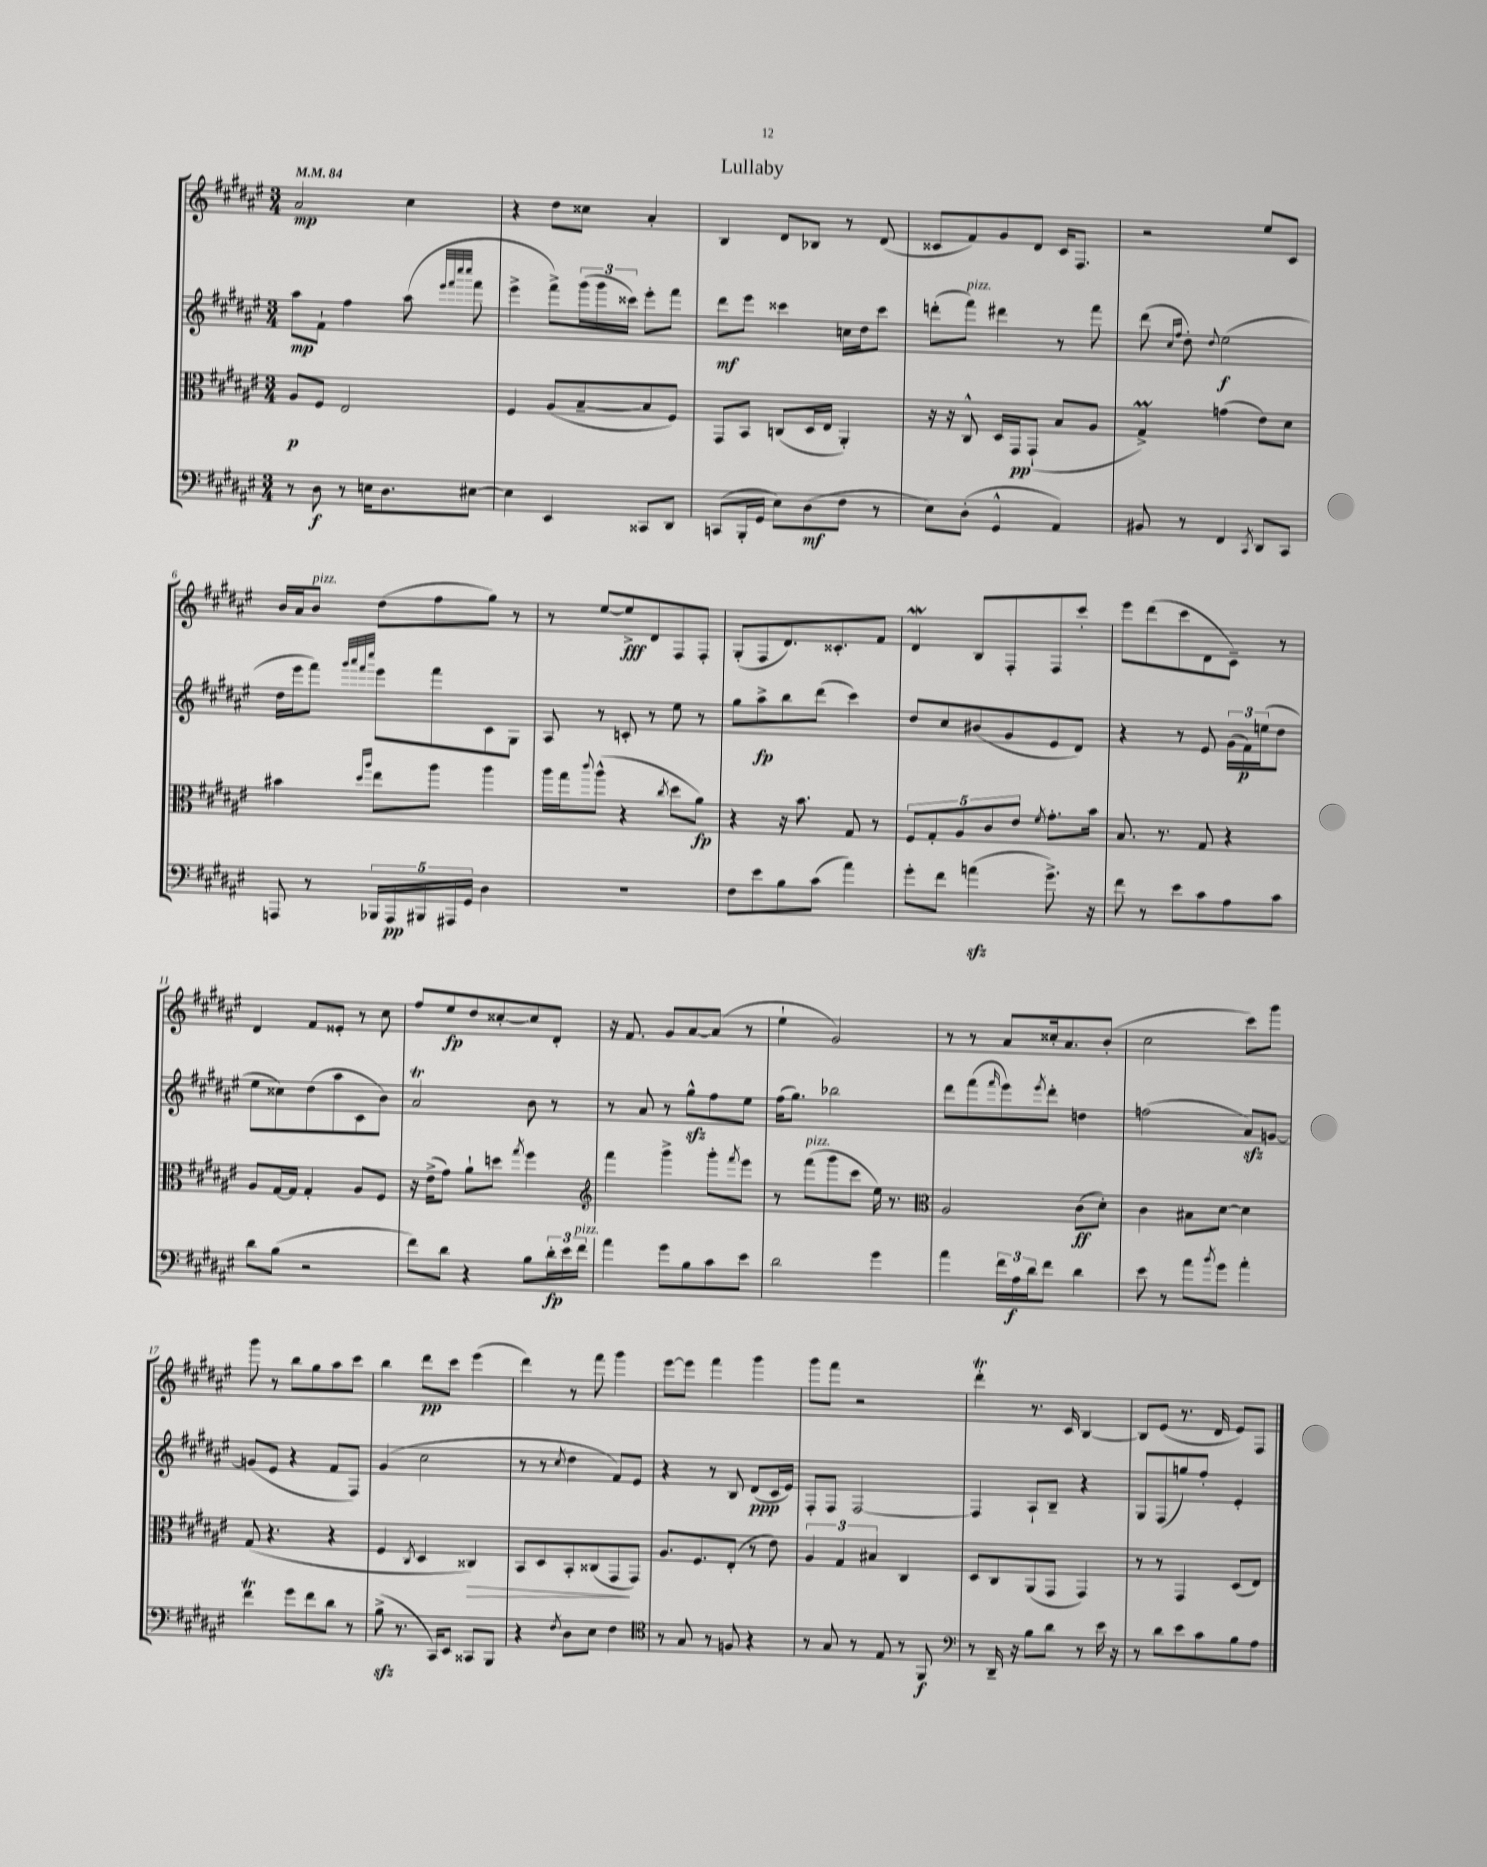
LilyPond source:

\header { title = "Lullaby" }
<<
\new StaffGroup <<
\new Staff = "s0" {
    \clef treble \key fis \major \numericTimeSignature \time 3/4 \tempo 4 = 84
    ais'2\mp cis''4 |
    r4 dis''8 cisis''8 ais'4-. |
    b4 dis'8 bes8 r8 dis'8( |
    cisis'8 fis'8) gis'8 dis'8 cisis'16 fis8. |
    r2 eis''8 cis'8 |
    b'16 ais'16 b'8^\markup { \italic "pizz." } dis''8( fis''8 gis''8) r8 |
    r8 eis''8~ eis''8->\fff dis'8 fis8 fis8-. |
    gis8-.( fis8 dis'8.) cisis'8.-. fis'8 |
    dis'4\mordent b8 fis8-. fis8 cis'''8-. |
    eis'''8 dis'''8( cis'''8 dis'8 cis'8--) r8 |
    dis'4 fis'8 eisis'8-. r8 cis''8 |
    fis''8 eis''8\fp dis''8 cisis''8~-. cisis''8 dis'8-. |
    r16 fis'8. gis'8 ais'8~ ais'8( r8 |
    eis''4-! gis'2) |
    r8 r8 ais'8 cisis''16-. ais'8. b'8-.( |
    cis''2 cis'''8) gis'''8 |
    gis'''8 r8 b''8 gis''8 ais''8 cis'''8 |
    b''4 dis'''8\pp cis'''8 eis'''4( |
    dis'''4) r8 fis'''8 gis'''4 |
    eis'''8~ eis'''8 fis'''4 gis'''4 |
    gis'''8 fis'''8 r2 |
    dis'''4-.\trill r8. cis'16 b4~ |
    b8 eis'8( r8. dis'16 eis'8) fis8 \bar "|." |
}
\new Staff = "s1" {
    \clef treble \key fis \major \numericTimeSignature \time 3/4
    ais''8\mp fis'8-! fis''4 ais''8( \grace { eis'''32 fis'''32 cis''''32 cis''''32 } fis'''8 |
    eis'''4-> fis'''8->) \tuplet 3/2 { gis'''16( gis'''16 cisis'''16) } eis'''8-. fis'''8 |
    dis'''8\mf eis'''8 cisis'''4 c''16 dis''16 cisis'''8 |
    d'''8-.( fis'''8^\markup { \italic "pizz." }) dis'''4 r8 fis'''8 |
    dis'''8( \grace { cis''16 fis''16 } dis''8-.) \appoggiatura { dis''8 } eis''2\f( |
    dis''16 eis'''16 fis'''8) \grace { gis'''32 ais'''32 fis'''32 cis''''32 } eis'''8 fis'''8 cis'8 gis8 |
    ais8 r8 c'8-. r8 eis''8 r8 |
    gis''8 ais''8->\fp b''8 dis'''8( cis'''4) |
    dis''8 cis''8 bis'8( gis'8 eis'8 dis'8) |
    r4 r8 eis'8 \tuplet 3/2 { gis'16( fis'16\p) e''16( } dis''8 |
    eis''8 cisis''8) dis''8( ais''8 cis'8 b'8) |
    ais'2\trill b'8 r8 |
    r8 ais'8 r8 gis''8-^\sfz fis''8 eis''8 |
    fis''16( gis''8.) bes''2 |
    dis'''8 fis'''8( \grace { fis'''16 } eis'''8) \acciaccatura { eis'''8 } dis'''8-. d''4 |
    f''2( ais'8\sfz) g'8~ |
    g'8( eis'8 r4 fis'8 fis8) |
    gis'4( cis''2 |
    r8 r8 \acciaccatura { cis''8 } dis''4 fis'8) eis'8 |
    r4 r8 b8 dis'8\ppp( cis'16 eis'16) |
    fis8-. fis8 fis2~ |
    fis4 ais8-! b8-- r4 |
    gis8 fis8( g''8) fis''8-. eis'4-. \bar "|." |
}
\new Staff = "s2" {
    \clef alto \key fis \major \numericTimeSignature \time 3/4
    ais8\p fis8 eis2 |
    fis4 ais8( b8~-- b8 fis8) |
    gis,8 b,8 c8( dis16 eis16 ais,4-.) |
    r16 r16 cis8-^ dis16 gis,16\pp gis,8-!( b8 ais8 |
    gis4->\prall) g'4( eis'8) dis'8 |
    bis'4 \grace { dis''16 ais''16 } eis''8 ais''8 ais''4 |
    ais''16 gis''16 \appoggiatura { cis'''8 } ais''8-^( r4 \acciaccatura { cis''8 } dis''8 ais'8\fp) |
    r4 r16 b'8. gis8 r8 |
    \tuplet 5/4 { fis8 gis8-. ais8 cis'8 eis'8 } \acciaccatura { fis'8 } gis'8.-. b'16 |
    b8. r8. gis8 r4 |
    ais8 gis16~ gis16 gis4-. ais8 fis8 |
    r16 eis'16->( gis'8) ais'8-! d''8 \acciaccatura { gis''8 } fis''4 |
    \clef treble fis'''4 gis'''4-> gis'''8-. \acciaccatura { fis'''8 } eis'''8 |
    r8 fis'''8^\markup { \italic "pizz." }( gis'''8 cis'''8 eis''16) r8. |
    \clef alto ais2 cis'8\ff( dis'8-.) |
    cis'4 bis8 dis'8~ dis'4 |
    gis8( r4. r4 |
    fis4 \acciaccatura { cis8 } dis4 cisis4\>) |
    b,8 dis8 b,8-. cisis8( gis,8\! gis,8) |
    ais8. fis8. eis8-.( r8 eis'8) |
    \tuplet 3/2 { ais4 gis4 bis4 } cis4 |
    dis8 cis8 ais,8( gis,8 gis,4) |
    r8 r8 gis,4 dis8( eis8) \bar "|." |
}
\new Staff = "s3" {
    \clef bass \key fis \major \numericTimeSignature \time 3/4
    r8 dis8\f r8 e16 dis8. eis8~ |
    eis4 eis,4 cisis,8 dis,8 |
    c,8( b,,16-. gis,16 eis8) dis8\mf( fis8 r8 |
    eis8) dis8-.( gis,4-^ ais,4) |
    bis,8 r8 fis,4 \acciaccatura { cis,8 } dis,8 cis,8 |
    a,,8 r8 \tuplet 5/4 { bes,,16 a,,16\pp bis,,16 ais,,16 gis,16 } dis4 |
    R2. |
    fis8 eis'8 b8 cis'8( ais'4) |
    gis'8-. fis'8 a'4\sfz( gis'8.->) r16 |
    fis'8 r8 eis'8 cis'8 ais8 cis'8 |
    dis'8 b8( r2 |
    fis'8) dis'8 r4 b8 \tuplet 3/2 { dis'16-.\fp eis'16 fis'16^\markup { \italic "pizz." } } |
    ais'4 gis'8 b8 cis'8 eis'8 |
    dis'2 gis'4 |
    ais'4 \tuplet 3/2 { fis'16 ais16\f dis'16 } fis'8 dis'4 |
    eis'8 r8 ais'8 \acciaccatura { b'8 } gis'8 ais'4-. |
    fis'4\trill gis'8 fis'8 dis'8 r8 |
    b8->\sfz( r8. cis,16) eis,8 cisis,8 b,,8 |
    r4 \acciaccatura { fis8 } dis8 eis8 fis4 |
    \clef tenor r8 gis8 r8 f8 r4 |
    r8 gis8 r8 eis8 r8 fis,8\f |
    \clef bass r8 dis,16-- r16 b8 dis'8 r8 eis'16 r16 |
    r8 dis'8 eis'8 cis'8 b8 ais8 \bar "|." |
}
>>
>>
